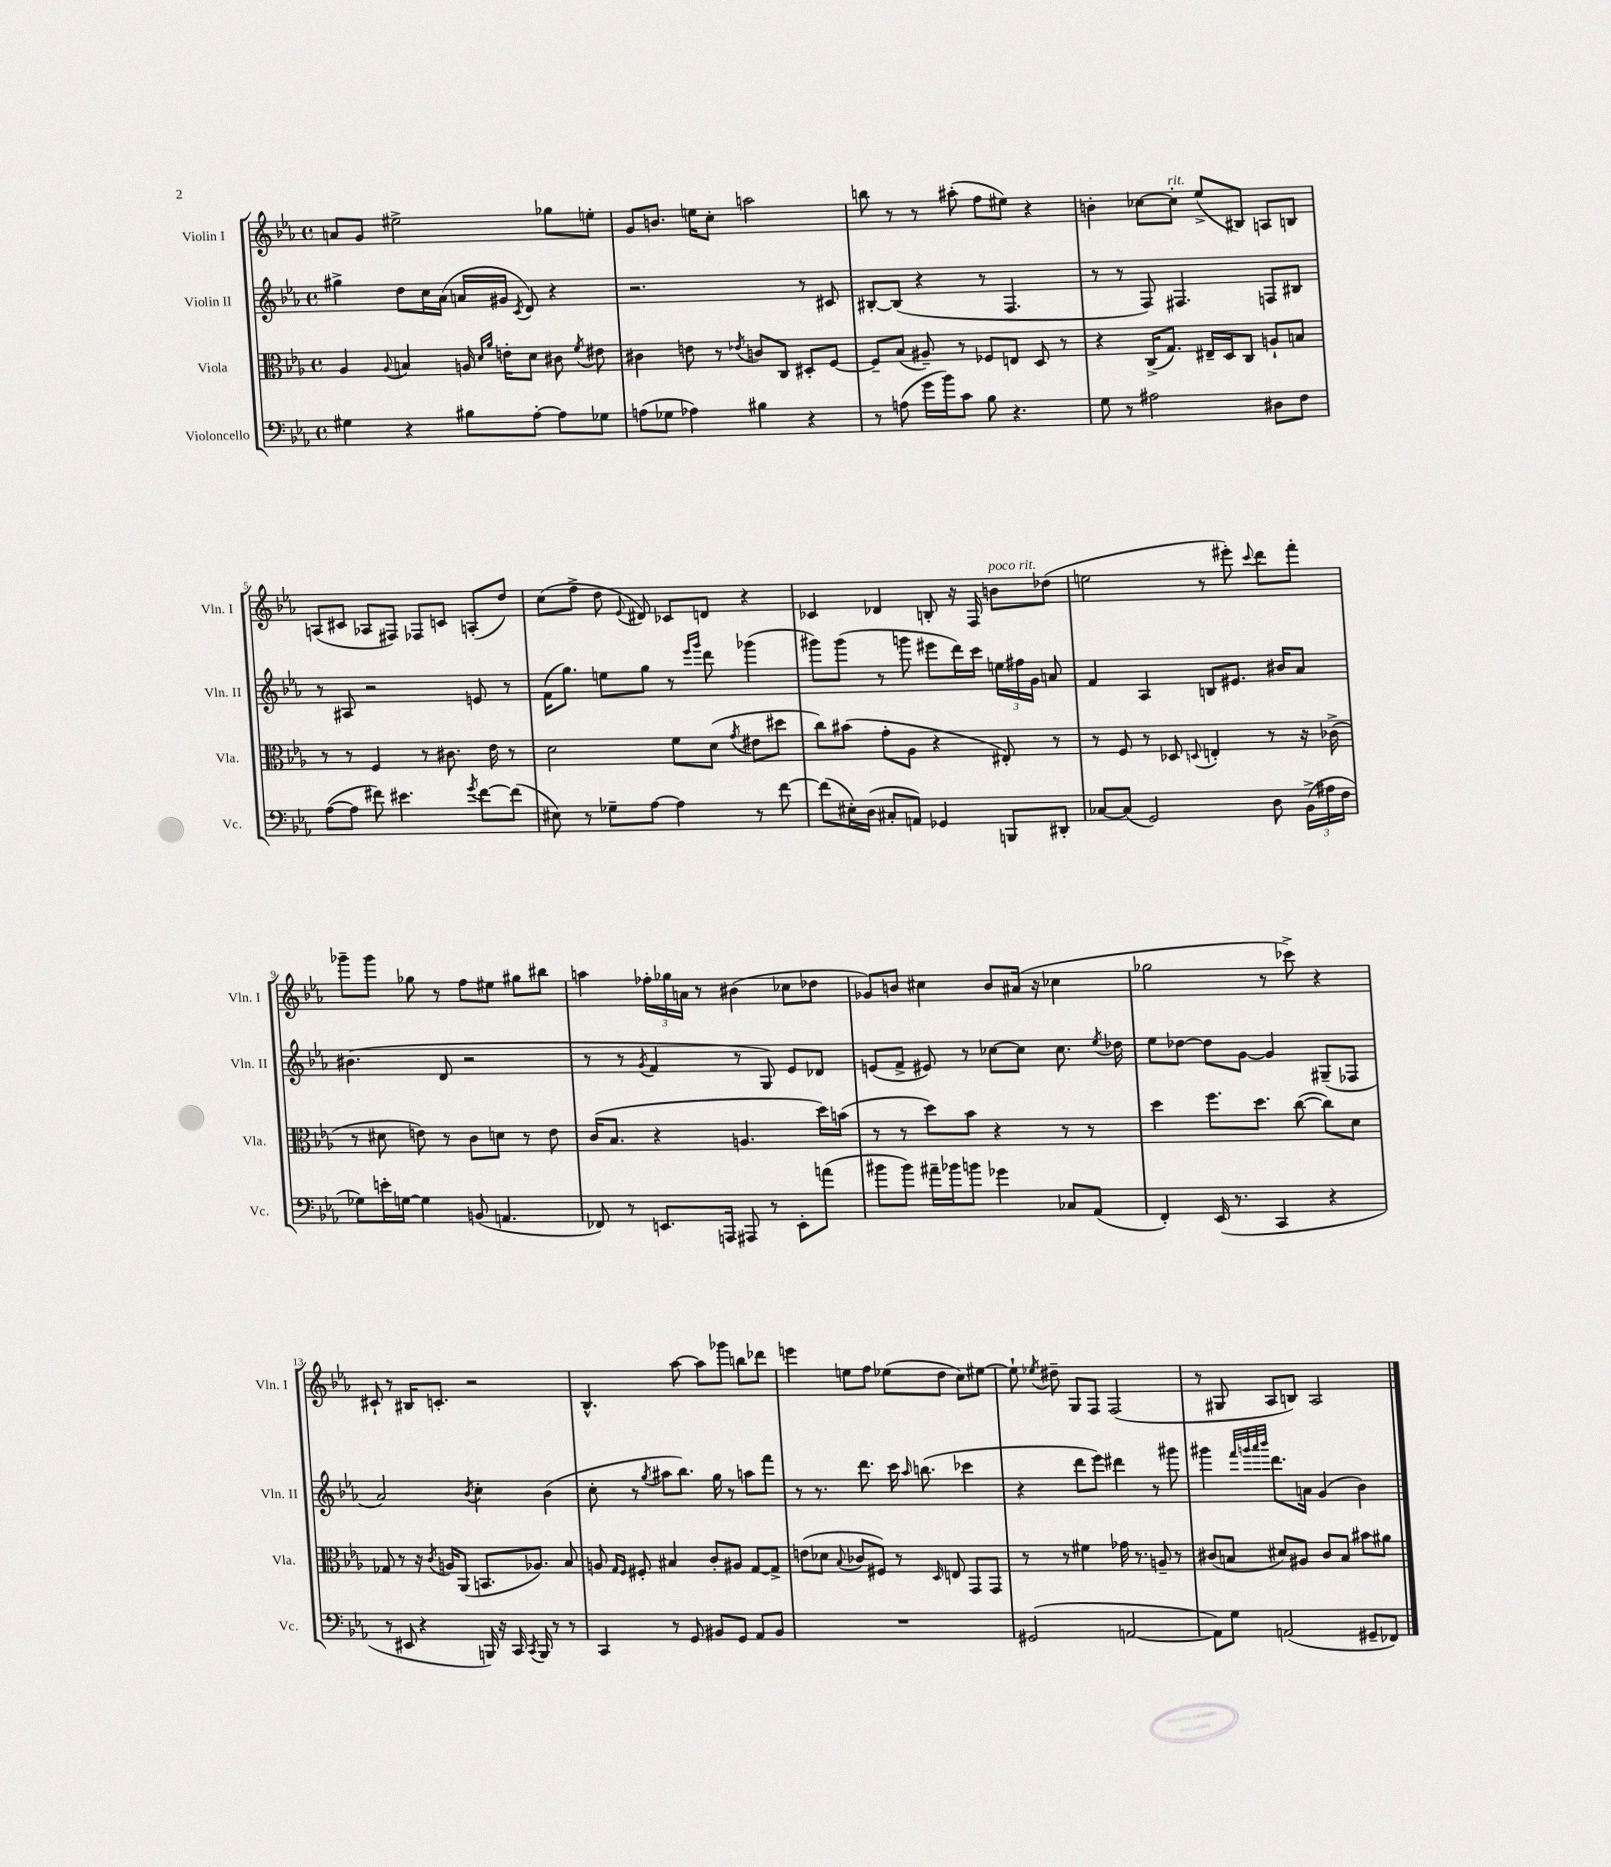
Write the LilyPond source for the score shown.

<<
\new StaffGroup <<
\new Staff = "s0" \with { instrumentName = "Violin I" shortInstrumentName = "Vln. I" } {
    \clef treble \key ees \major \defaultTimeSignature \time 4/4
    \autoBeamOff a'8[ g'8] eis''2-> ges''8[ e''8]-. |
    g'8[ b'8.] e''16[ c''8]-. a''2 |
    b''8 r8 r8 ais''8-.( f''8[ eis''8]) r4 |
    b'4-. ces''8[~ ces''8]-.^\markup { \italic "rit." } ees''8[->( bis8]) a8[ b8] |
    a8[( cis'8] aes8[ fis8]) fes8[ c'8] a8[-.( d''8]) |
    c''8[( f''8]-> d''8 \appoggiatura { ees'8 } dis'8) ces'8[ d'8] r4 |
    ces'4 des'4 b8-. r16 f16 b'8[^\markup { \italic "poco rit." } des''8]( |
    e''2 r8 eis'''8-.) \appoggiatura { c'''8 } d'''8[ f'''8]-. |
    ges'''8[-- ges'''8] ges''8 r8 f''8[ eis''8] gis''8[ bis''8] |
    a''4 \tuplet 3/2 { fes''16[-. ges''16 a'16] } r8 bis'4( ces''8[ des''8] |
    ges'8[) b'8] cis''4 b'8[ ais'16]( r16 ces''4 |
    ges''2 r8 ces'''8->) r4 |
    cis'8-! r8 bis16[ c'8.]-. r2 |
    bes4.-^ aes''8~ aes''8[ ges'''8] b''8[ des'''8] |
    e'''4 e''8[ f''8] ees''8[( d''8] c''8[) eis''8]~ |
    eis''8-! \acciaccatura { ees''8 } dis''8-- g8[ f8] f2( |
    r8 gis8 aes8[ b8]) aes2 \bar "|." |
}
\new Staff = "s1" \with { instrumentName = "Violin II" shortInstrumentName = "Vln. II" } {
    \clef treble \key ees \major \defaultTimeSignature \time 4/4
    \autoBeamOff gis''4-> d''8[ c''16 aes'16]( a'16[ gis'16] \acciaccatura { c'8 } d'8) r4 |
    r2. r8 cis'8 |
    bis8[~-. bis8]( r4 r8 f4. |
    r8 r8 f8) fis4. f8[ bis8] |
    r8 ais8 r2 e'8 r8 |
    f'16[( g''8.]) e''8[ g''8] r8 \grace { ees'''16[ g'''16] } d'''8 ges'''4( |
    gis'''8[) gis'''8]( r8 g'''8 eis'''8[ d'''16) c'''16] \tuplet 3/2 { e''16[ fis''16 g'16] } a'8 |
    f'4 aes4 b8[ eis'8.] bis'16[ aes'8] |
    bis'4.( d'8 r2 |
    r8 r8 \acciaccatura { g'8 } f'4 r8 g8) ees'8[ des'8] |
    e'8[( f'8]-> eis'8) r8 ces''8[~ ces''8] ces''8. \acciaccatura { ees''8 } des''16 |
    ees''8[ des''8]~ des''8[ g'8]~ g'4 gis8[--( fes8] |
    aes'2) \acciaccatura { bes'8 } c''4-. bes'4( |
    c''8-. r8 \acciaccatura { g''8 } ais''8[ bes''8.]) g''16 r8 a''8[ f'''8] |
    r8 r8. d'''8. c'''16 \grace { aes''16 } b''8.( ces'''4 |
    r4 d'''8[ ees'''8]) dis'''4 r8 gis'''8 |
    gis'''4 \grace { f'''32[ g'''32 aes'''32 bes'''32] } d'''8.[ a'16] g'4( bes'4) \bar "|." |
}
\new Staff = "s2" \with { instrumentName = "Viola" shortInstrumentName = "Vla." } {
    \clef alto \key ees \major \defaultTimeSignature \time 4/4
    \autoBeamOff aes4 \appoggiatura { aes8 } b4 a16 \grace { d'16[ aes'16] } e'16[-. d'8] cis'8 \acciaccatura { f'8 } eis'8 |
    cis'4 e'8 r8 \acciaccatura { ees'8 } c'8[ c8] dis8[-. f8]~ |
    f8[-- bes8]( ais8--) r8 fes8[ e8] d8 r8 |
    r4 c16[->( g8.]) eis16[-- d16 c8] a8[-! b8] |
    r8 r8 f4 r8 cis'8. ees'16 r8 |
    d'2 f'8[ d'8]( \acciaccatura { g'8 } eis'8[ dis''8] |
    c''8[) bis'8]( g'8[-. aes8] r4 eis8-.) r8 |
    r8 f8 r8 des8 \appoggiatura { d8 } e4-. r8 r16 ces'16->( |
    r8 dis'8 e'8) r8 c'8[ d'8] r8 e'8 |
    c'16[( bes8.] r4 a4. d''16[) b'16]( |
    r8 r8 d''8[) bes'8] r4 r8 r8 |
    d''4 f''8.[ d''8.] c''8~( c''8[) d'8] |
    ges8 r8 r16 \acciaccatura { c'8 } a16[ aes,8]( b,8.[ aes8.]) bes8 |
    a8 \grace { g16[ f16] } fis8-. bis4 c'8[-. ais8] g8[~ g8]-> |
    e'8[( des'8] \appoggiatura { bes8 } ces'8[ fis8]) r8 \grace { d16 } e8 g,8[ g,8] |
    r8 r8 fis'4 ges'16 r8. a8-- r8 |
    cis'8[( b8] dis'8[) ais8] cis'8[ b8] bis'8[ ais'8] \bar "|." |
}
\new Staff = "s3" \with { instrumentName = "Violoncello" shortInstrumentName = "Vc." } {
    \clef bass \key ees \major \defaultTimeSignature \time 4/4
    \autoBeamOff gis4 r4 bis8[ aes8]~-. aes8[ ges8] |
    a8[( ges8] aes4) bis4 r4 |
    r8 a8( g'16[ bes'16) c'8] bes8 r4. |
    g8 r8 ais2 dis8[ f8] |
    aes8[~( aes8] fis'8) eis'4. \acciaccatura { g'8 } fis'8[~ fis'8]( |
    eis8) r8 ges8[-- aes8]~ aes4 r8 f'8~ |
    f'8[( eis16-.) d16]( cis8[-. a,8]) ges,4 b,,8[ dis,8]-. |
    ces8[~ ces8]( g,2) d8 \tuplet 3/2 { bes,16[->( ais16 f16] } |
    ges8[) e'16-. g16]~ g4 b,8( a,4. |
    fes,8) r8 e,8.[ a,,16] ais,,8 r8 e,8[-. a'8]( |
    bis'8[ bis'8]) ais'16[-- bes'16 b'8] ges'4 ces8[ aes,8]( |
    f,4-.) ees,16( r8. c,4 r4 |
    r8 eis,8 r4 b,,16) r16 c,16 \acciaccatura { c,8 } b,,16 r8 r8 |
    c,4 r8 g,8 bis,8[ g,8] aes,8[ bis,8] |
    R1 |
    gis,2( a,2~ |
    a,8[) g8] a,2( gis,8[-- fes,8]) \bar "|." |
}
>>
>>
